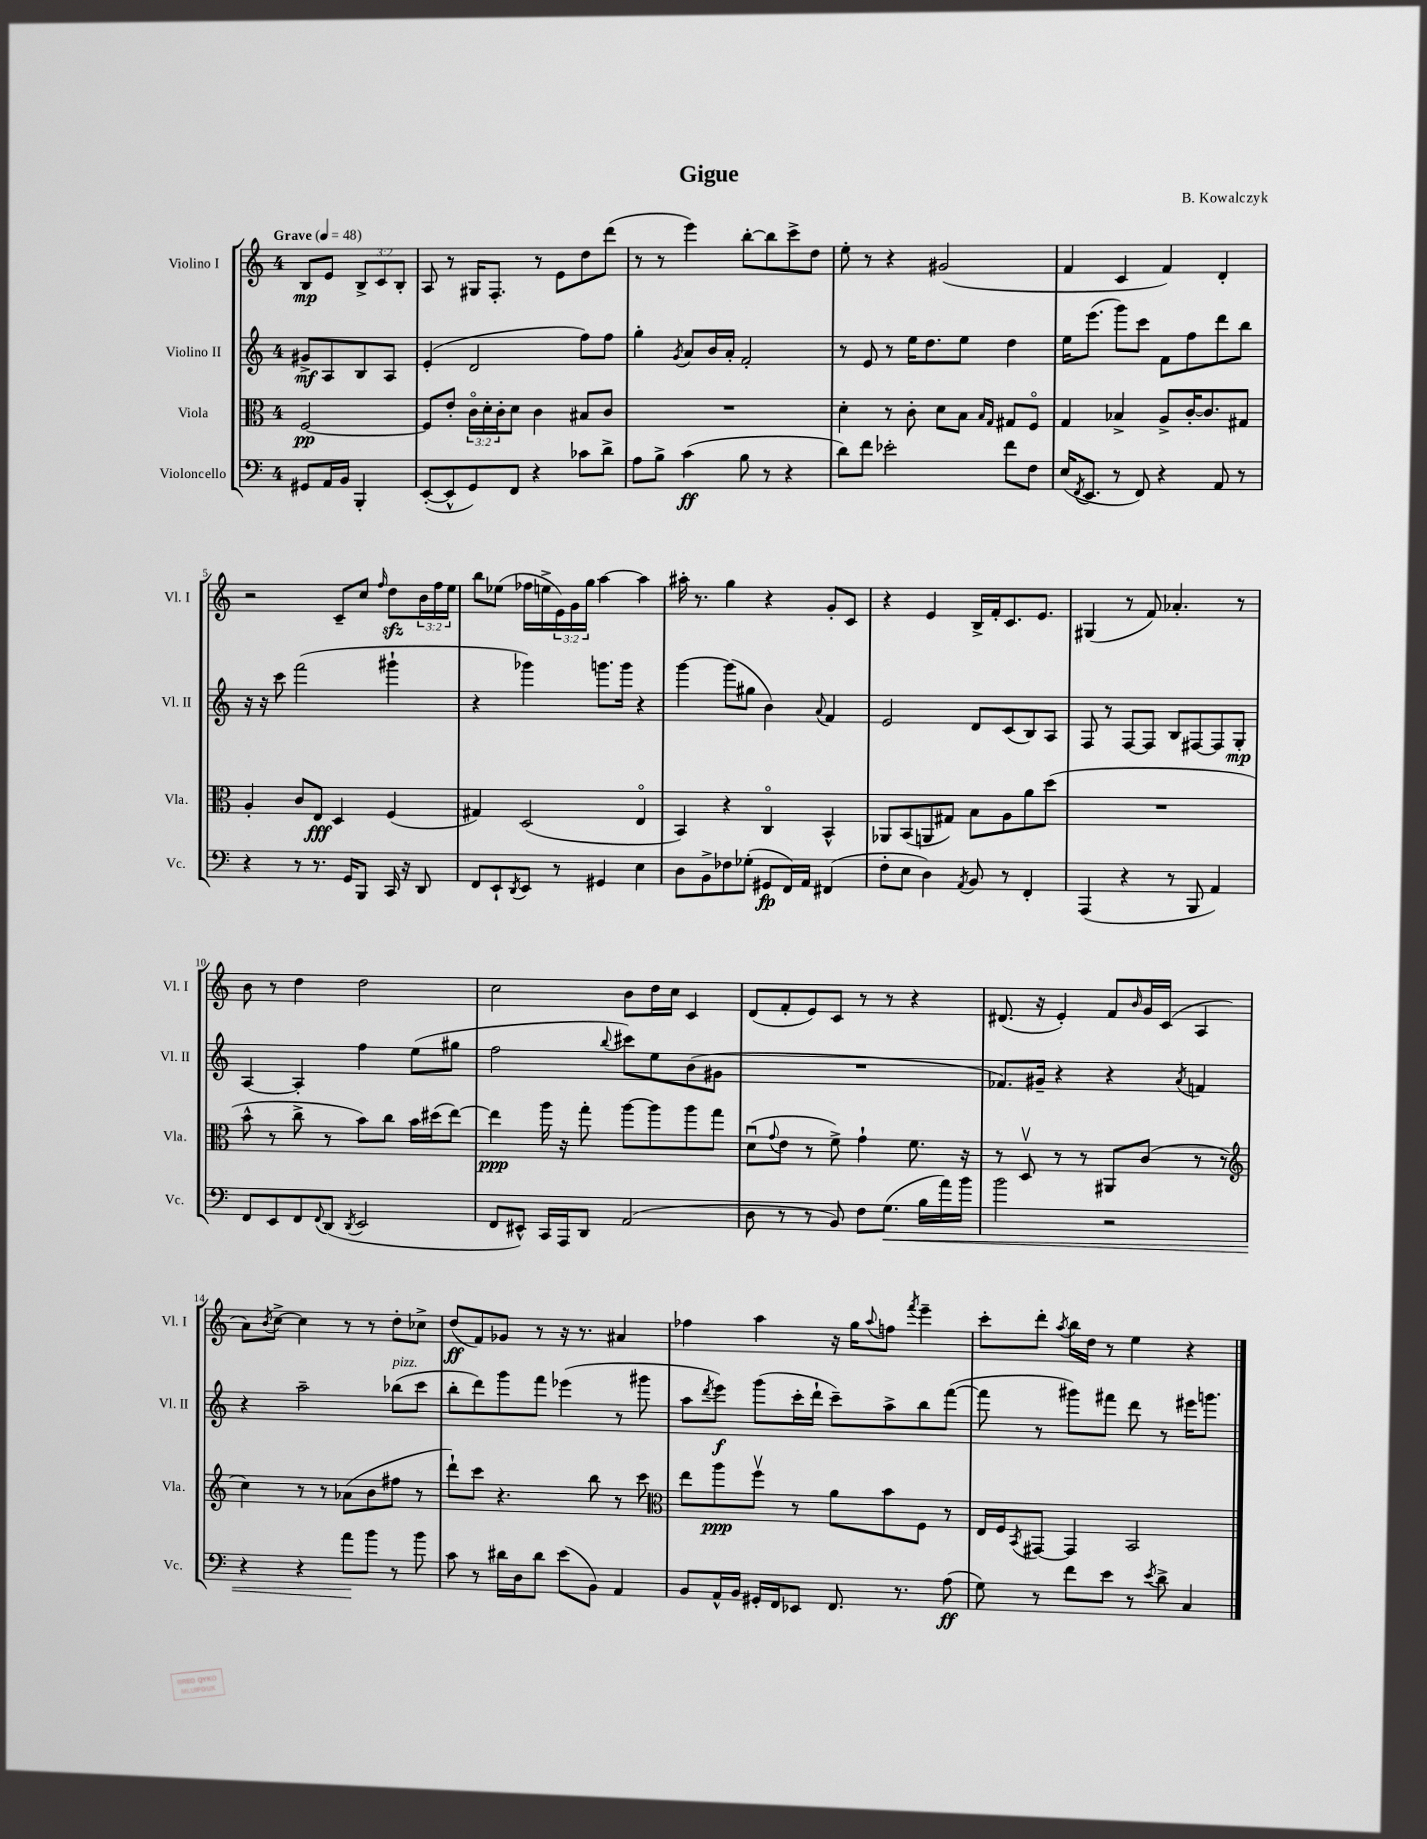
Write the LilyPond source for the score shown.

\header { title = "Gigue" composer = "B. Kowalczyk" }
<<
\new StaffGroup <<
\new Staff = "s0" \with { instrumentName = "Violino I" shortInstrumentName = "Vl. I" } {
    \clef treble \key c \major \once \override Staff.TimeSignature.style = #'single-digit \time 4/4 \override Staff.TupletNumber.text = #tuplet-number::calc-fraction-text \partial 2 \tempo "Grave" 4 = 48
    b8\mp e'8 \tuplet 3/2 { b8-> c'8 b8-. } |
    a8 r8 gis16 f8.-. r8 e'8 d''8 d'''8( |
    r8 r8 e'''4) b''8~-. b''8 c'''8-> d''8 |
    e''8-. r8 r4 gis'2( |
    f'4 c'4 f'4) d'4-. |
    r2 c'8-- c''8 \grace { f''16 } d''8\sfz \tuplet 3/2 { b'16 f''16 e''16 } |
    b''8 ees''8( fes''16 e''16-> \tuplet 3/2 { e'16) g'16 g''16 } a''4~ a''4 |
    ais''16-. r8. g''4 r4 g'8-. c'8 |
    r4 e'4 b16-> f'16-. c'8. e'8. |
    gis4( r8 f'8) aes'4.-. r8 |
    b'8 r8 d''4 d''2 |
    c''2 b'8 d''16 c''16 c'4 |
    d'8( f'8-. e'8) c'8 r8 r8 r4 |
    dis'8.( r16 e'4-.) f'8 \grace { b'16 } g'16 c'16( a4 |
    a'8) \acciaccatura { b'8 } c''8~-> c''4 r8 r8 d''8-. ces''8-> |
    d''8\ff( f'8) ges'8 r8 r16 r8. ais'4 |
    fes''4 a''4 r16 g''16 \appoggiatura { a''8 } f''8 \acciaccatura { f'''8 } e'''4-- |
    c'''8-. d'''8-. \acciaccatura { a''8 } b''16 d''16 r8 e''4 r4 \bar "|." |
}
\new Staff = "s1" \with { instrumentName = "Violino II" shortInstrumentName = "Vl. II" } {
    \clef treble \key c \major \once \override Staff.TimeSignature.style = #'single-digit \time 4/4 \partial 2
    gis'8->\mf a8 b8 a8 |
    e'4-.( d'2 f''8) f''8 |
    g''4-. \acciaccatura { g'8 } a'8 b'16 a'16-. f'2-. |
    r8 e'8 r8 e''16 d''8. e''8 d''4 |
    e''16 e'''8.( g'''8) c'''8 f'8 f''8 d'''8 b''8 |
    r16 r16 c'''8 f'''2( gis'''4-! |
    r4 ges'''4) g'''8. g'''16 r4 |
    g'''4~ g'''8( gis''8 b'4) \appoggiatura { a'8 } f'4 |
    e'2 d'8 c'8( b8) a8 |
    f8 r8 f8~ f8 b8 fis8~ fis8 g8-.\mp |
    a4~ a4-. f''4 e''8( gis''8 |
    f''2 \appoggiatura { b''8 } cis'''8) e''8 b'8( gis'8 |
    R1 |
    fes'8.) gis'16-- r4 r4 \acciaccatura { a'8 } f'4 |
    r4 a''2-- bes''8^\markup { \italic "pizz." }( c'''8 |
    b''8-. d'''8) g'''8 f'''8 ees'''4( r8 gis'''8 |
    a''8 \acciaccatura { d'''8 } e'''8\f) g'''8( c'''16-. d'''16-! c'''8--) a''8-> b''8 f'''8~( |
    f'''8 r8 gis'''8) fis'''8 d'''8 r8 eis'''16 g'''8. \bar "|." |
}
\new Staff = "s2" \with { instrumentName = "Viola" shortInstrumentName = "Vla." } {
    \clef alto \key c \major \once \override Staff.TimeSignature.style = #'single-digit \time 4/4 \override Staff.TupletNumber.text = #tuplet-number::calc-fraction-text \partial 2
    f2~\pp |
    f8 e'8-. \tuplet 3/2 { c'16\flageolet d'16-. c'16-. } d'8 c'4 bis8 c'8 |
    R1 |
    d'4-. r8 c'8-. d'8 b8 \grace { b16 g16 } gis8 f8\flageolet |
    g4 bes4-> a8-> c'16~-. c'8. gis8 |
    a4-. c'8 e8\fff d4 f4( |
    gis4) d2( e4\flageolet |
    b,4) r4 c4\flageolet b,4-^ |
    aes,8 b,8( a,8 gis8) b8 a8 a'8 d''8( |
    R1 |
    b'8-^ r8 c''8-> r8 b'8) c''8 b'16 dis''16( e''8~) |
    e''4\ppp a''16 r16 g''8-. a''8~ a''8 a''8 g''8 |
    d'8\downbow( \appoggiatura { g'8 } e'8 r8 f'8->) g'4-! f'8. r16 |
    r8 d8\upbow r8 r8 ais,8 c'8( r8 r8 |
    \clef treble c''4) r8 r8 aes'8( b'8 fis''8 r8 |
    d'''8-!) c'''8 r4. b''8 r8 c'''8 |
    \clef alto e''8 a''8\ppp f''8\upbow r8 a'8 b'8 f8 r8 |
    e16 f16 \acciaccatura { b,8 } gis,8~ gis,4 b,2 \bar "|." |
}
\new Staff = "s3" \with { instrumentName = "Violoncello" shortInstrumentName = "Vc." } {
    \clef bass \key c \major \once \override Staff.TimeSignature.style = #'single-digit \time 4/4 \partial 2
    gis,8 a,16 b,16 b,,4-. |
    e,8~-.( e,8-^ g,8) f,8 r4 ces'8 d'8-> |
    a8 b8-> c'4\ff( b8 r8 r4 |
    d'8) f'8 ees'2-. f'8 f8 |
    e16( \acciaccatura { f,8 } e,8. r8 f,8) r4 a,8 r8 |
    r4 r8 r8. g,16 b,,8 c,16 r16 d,8 |
    f,8 e,8-! \acciaccatura { d,8 } e,8 r8 gis,4 e4 |
    d8 b,8-> fes8 ges8-.( gis,8\fp f,16) a,16 fis,4( |
    f8-. e8 d4) \acciaccatura { a,8 } b,8 r8 f,4-. |
    a,,4( r4 r8 b,,8 a,4) |
    f,8 e,8 f,8 \appoggiatura { f,8 } d,8( \acciaccatura { d,8 } e,2 |
    f,8 eis,8-^) c,16 a,,16 d,8 a,2( |
    d8 r8 r8 b,8) f8 g8.\<( b16 a'16) b'16 |
    b'2 r2 |
    r4 r4 a'8\! b'8 r8 b'8 |
    c'8 r8 dis'16 d16 dis'8 e'8( b,8) a,4 |
    b,8 a,16-^ b,16 gis,16-. f,16 ees,8 f,8. r8. a8\ff( |
    g8) r8 f'8 e'8 r8 \acciaccatura { e'8 } d'8-> c4 \bar "|." |
}
>>
>>
